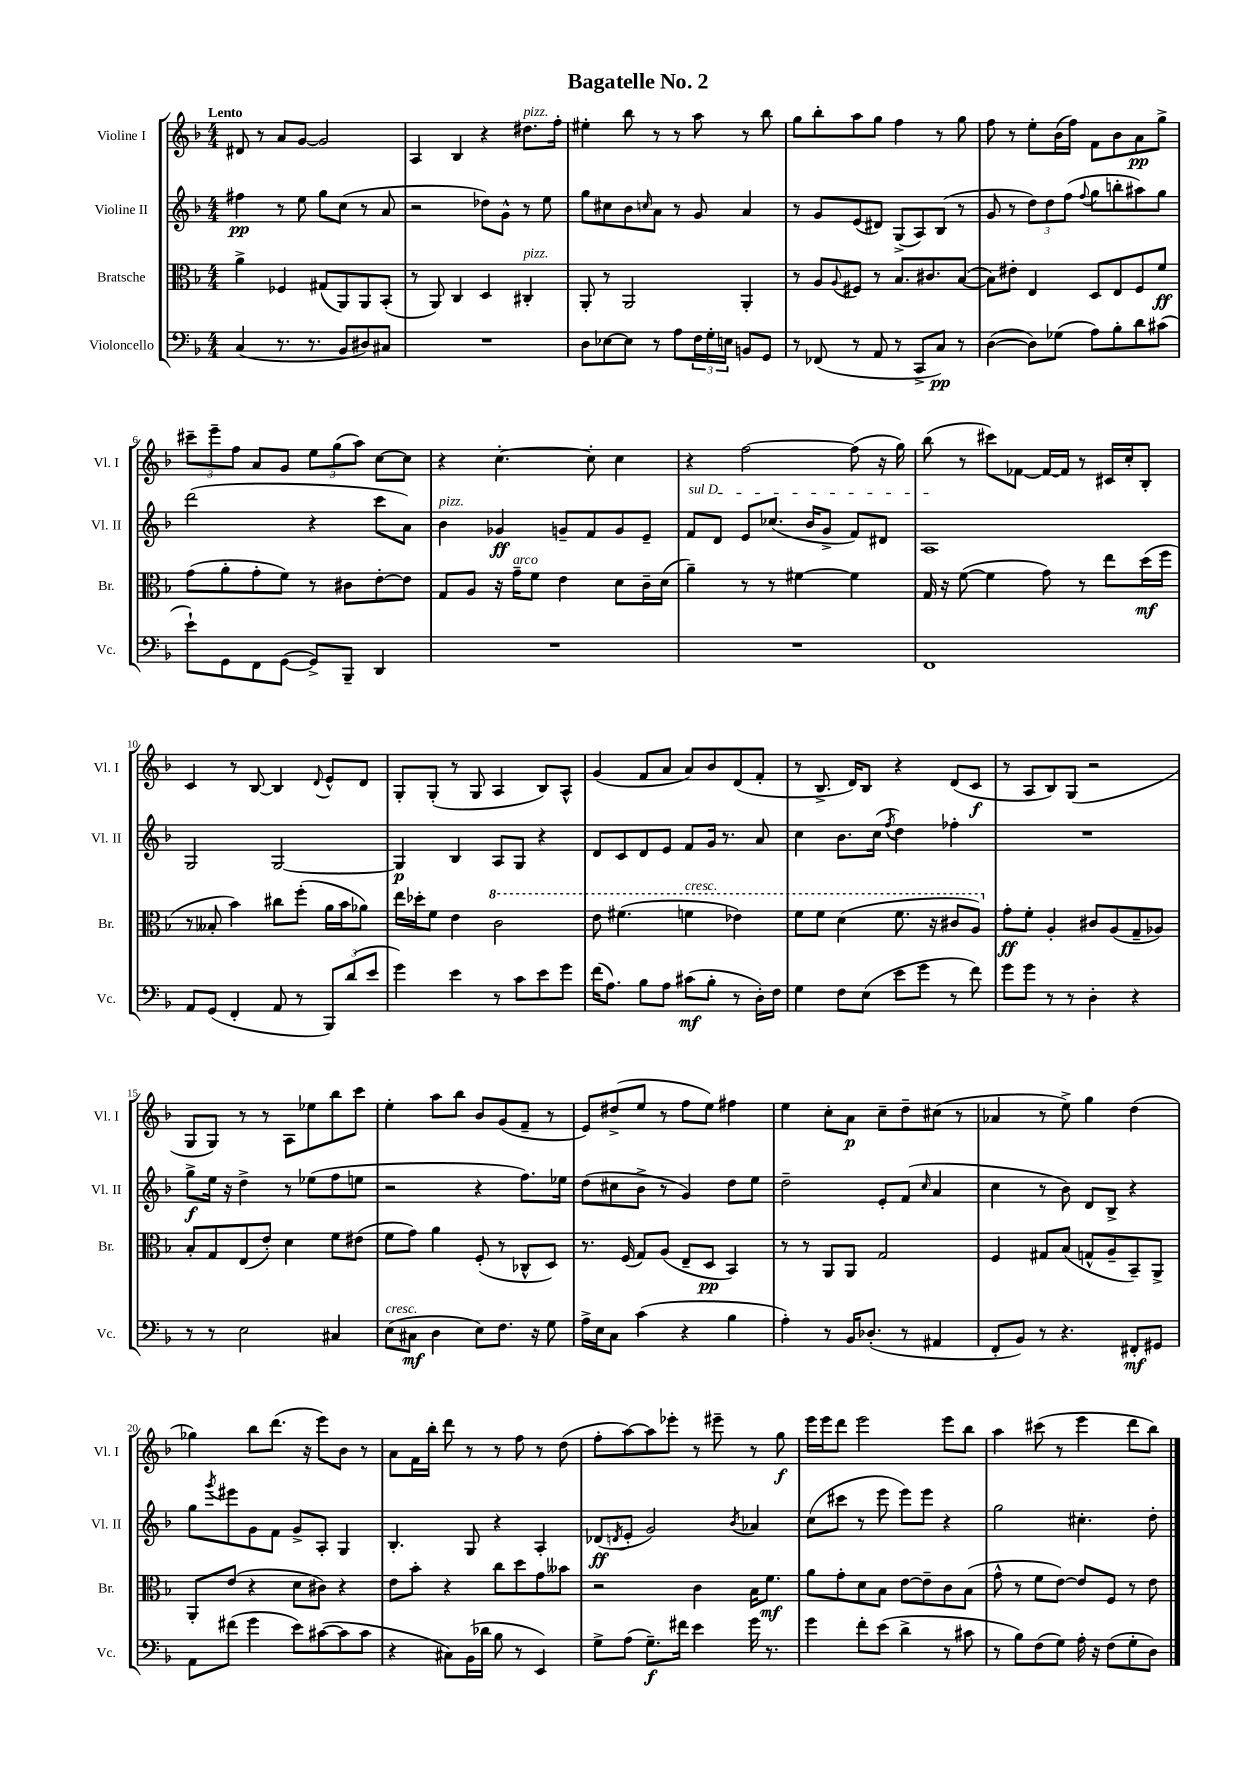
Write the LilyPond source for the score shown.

\header { title = "Bagatelle No. 2" }
<<
\new StaffGroup <<
\new Staff = "s0" \with { instrumentName = "Violine I" shortInstrumentName = "Vl. I" } {
    \clef treble \key f \major \numericTimeSignature \time 4/4 \tempo "Lento"
    dis'8 r8 a'8 g'8~ g'2 |
    a4 bes4 r4 dis''8.^\markup { \italic "pizz." } f''16-. |
    eis''4-. bes''8 r8 r8 a''8 r8 bes''8 |
    g''8 bes''8-. a''8 g''8 f''4 r8 g''8 |
    f''8 r8 e''8-. bes'16( f''16) f'8 bes'8 a'8\pp g''8-> |
    \tuplet 3/2 { cis'''8-- e'''8-- f''8 } a'8 g'8 \tuplet 3/2 { e''8 g''8( a''8) } c''8~ c''8 |
    r4 c''4.~-. c''8-. c''4 |
    r4 f''2~ f''8( r16 g''16) |
    bes''8( r8 cis'''8) fes'8~ fes'16~ fes'16 r8 cis'16 c''16-. bes8-. |
    c'4 r8 bes8~ bes4 \appoggiatura { d'8 } e'8-^ d'8 |
    g8-. g8-.( r8 g8 a4 bes8) a8-^ |
    g'4( f'8 a'8 a'8) bes'8 d'8( f'8-. |
    r8 bes8.-> d'16) bes8 r4 d'8( c'8\f |
    r8 a8 bes8) g8( r2 |
    g8 g8) r8 r8 a8 ees''8 bes''8 c'''8 |
    e''4-. a''8 bes''8 bes'8 g'8( f'8-- r8 |
    e'8) dis''8->( e''8 r8 f''8 e''8) fis''4 |
    e''4 c''8-. a'8\p c''8-- d''8-- cis''8( r8 |
    aes'4 r8 e''8->) g''4 d''4( |
    ges''4) bes''8 d'''8.( r16 e'''8) bes'8 r8 |
    a'8 f'16 bes''16-. d'''8 r8 r8 f''8 r8 d''8( |
    f''8-. a''8~) a''8 ees'''8-. r8 eis'''8-- r8 g''8\f |
    e'''16 e'''16 d'''8 e'''2 e'''8 bes''8 |
    a''4 cis'''8( r8 e'''4 d'''8 bes''8) \bar "|." |
}
\new Staff = "s1" \with { instrumentName = "Violine II" shortInstrumentName = "Vl. II" } {
    \clef treble \key f \major \numericTimeSignature \time 4/4
    fis''4\pp r8 e''8 g''8 c''8( r8 a'8 |
    r2 des''8) g'8-^ r8 e''8 |
    g''8 cis''8 bes'8 \grace { c''16 } a'8 r8 g'8 a'4 |
    r8 g'8 e'8( dis'8) g8->( a8) bes8( r8 |
    g'8 r8 \tuplet 3/2 { d''8) d''8 f''8( } \appoggiatura { f''8 } g''8 b''8-. ais''8) g''8 |
    d'''2( r4 c'''8 a'8) |
    bes'4^\markup { \italic "pizz." } ges'4\ff g'8-- f'8 g'8 e'8-- |
    \once \override TextSpanner.bound-details.left.text = \markup { \italic "sul D" } f'8\startTextSpan d'8 e'8 ces''8.( bes'16 g'8-> f'8) dis'8 |
    a1\stopTextSpan |
    g2 g2~ |
    g4\p bes4 a8 g8 r4 |
    d'8 c'8 d'8 e'8 f'8 g'16 r8. a'8 |
    c''4 bes'8. c''16( \acciaccatura { f''8 } d''4) fes''4-. |
    R1 |
    g''8->\f e''16 r16 d''4-> r8 ees''8( f''8 e''8 |
    r2 r4 f''8.) ees''16 |
    d''8( cis''8 bes'8-> r8 g'4) d''8 e''8 |
    d''2-- e'8-. f'8( \grace { c''16 } a'4 |
    c''4 r8 bes'8) d'8 bes8-> r4 |
    g''8 \acciaccatura { g'''8 } eis'''8 g'8 f'8 g'8-> a8-. g4 |
    bes4.-. g8 r4 a4-. |
    des'8\ff( \acciaccatura { d'8 } e'8-. g'2) \acciaccatura { bes'8 } aes'4 |
    c''8( cis'''8 r8 e'''8 e'''8) e'''8 r4 |
    g''2 cis''4.-. d''8-. \bar "|." |
}
\new Staff = "s2" \with { instrumentName = "Bratsche" shortInstrumentName = "Br." } {
    \clef alto \key f \major \numericTimeSignature \time 4/4
    a'4-> fes4 gis8( a,8) a,8 bes,8-.( |
    r8 a,8) c4 d4 cis4-.^\markup { \italic "pizz." } |
    a,8-. r8 a,2 a,4-. |
    r8 a8 \appoggiatura { a8 } fis8 r8 bes8. cis'8. bes8~( |
    bes8) eis'8-. e4 d8 e8 f8 f'8\ff |
    g'8( a'8-. g'8-. f'8) r8 cis'8 e'8~-. e'8 |
    g8 a8 r16 g'16--^\markup { \italic "arco" } f'8 e'4 d'8 c'16-- d'16( |
    a'4--) r8 r8 fis'4~ fis'4 |
    g16 r16 f'8~( f'4 g'8) r8 e''8 d''16\mf( f''16 |
    r8 beses8-. bes'4) cis''8 f''8-.( a'16 bes'16 aes'8) |
    e''16 des''16-. f'8 e'4 \ottava #1 c''2 |
    e''8 fis''4.( f''4^\markup { \italic "cresc." } ees''4) |
    f''8 f''8 d''4( f''8. r16 cis''8 a'8) \ottava #0 |
    g'8-.\ff f'8-. a4-. cis'8 a8( g8-- aes8) |
    bes8-. g8 e8( e'8-.) d'4 f'8 eis'8( |
    f'8 g'8) a'4 f8-.( r8 ces8-^ d8) |
    r8. f16( g8) a8( e8-- d8\pp bes,4) |
    r8 r8 a,8 a,8 g2 |
    f4 gis8 bes8( g8-^ a8-- bes,8--) a,8-> |
    a,8-. e'8( r4 d'8 cis'8) r4 |
    e'8 bes'8-. r4 c''8 d''8 g'8 beses'8 |
    r2 c'4 bes16 f'8.\mf |
    a'8 g'8-. d'8 bes8 e'8~ e'8-- c'8 bes8( |
    g'8-^ r8 f'8 e'8~) e'8 f8 r8 e'8 \bar "|." |
}
\new Staff = "s3" \with { instrumentName = "Violoncello" shortInstrumentName = "Vc." } {
    \clef bass \key f \major \numericTimeSignature \time 4/4
    c4( r8. r8. bes,8 dis8) cis8 |
    R1 |
    d8 ees8~ ees8 r8 a8 \tuplet 3/2 { f16 g16-. e16 } b,8 g,8 |
    r8 fes,8( r8 a,8 r8 c,8-> c8\pp) r8 |
    d4~( d8) ges8( a8) bes8-. d'8 cis'8( |
    e'8-!) g,8 f,8 g,8~( g,8->) bes,,8-- d,4 |
    R1 |
    R1 |
    f,1 |
    a,8 g,8( f,4-. a,8 r8 \tuplet 3/2 { bes,,8) d'8( e'8 } |
    g'4) e'4 r8 c'8 e'8 g'8 |
    f'16( a8.) bes8 a8 cis'8\mf( bes8-. r8 d16-.) f16 |
    g4 f8 e8( e'8 g'8 r8 f'8) |
    g'8 g'8 r8 r8 d4-. r4 |
    r8 r8 e2 cis4 |
    e8^\markup { \italic "cresc." }( cis8\mf d4 e8) f8. r16 g8 |
    a16-> e16 c8 c'4( r4 bes4 |
    a4-.) r8 bes,16 des8.-.( r8 ais,4 |
    f,8-. bes,8) r8 r4. fis,8-.\mf gis,8 |
    a,8 fis'8( g'4 e'8) cis'8~( cis'8 cis'8 |
    r4 cis8) bes,16( des'16 bes8 r8 e,4) |
    g8-> a8( g8.--\f) fis'16 e'4 g'16 r8. |
    g'4 f'8-. e'8( d'4-> r8 cis'8 |
    r8 bes8) f8( g8) a16-. r16 f8( g8-. d8) \bar "|." |
}
>>
>>
